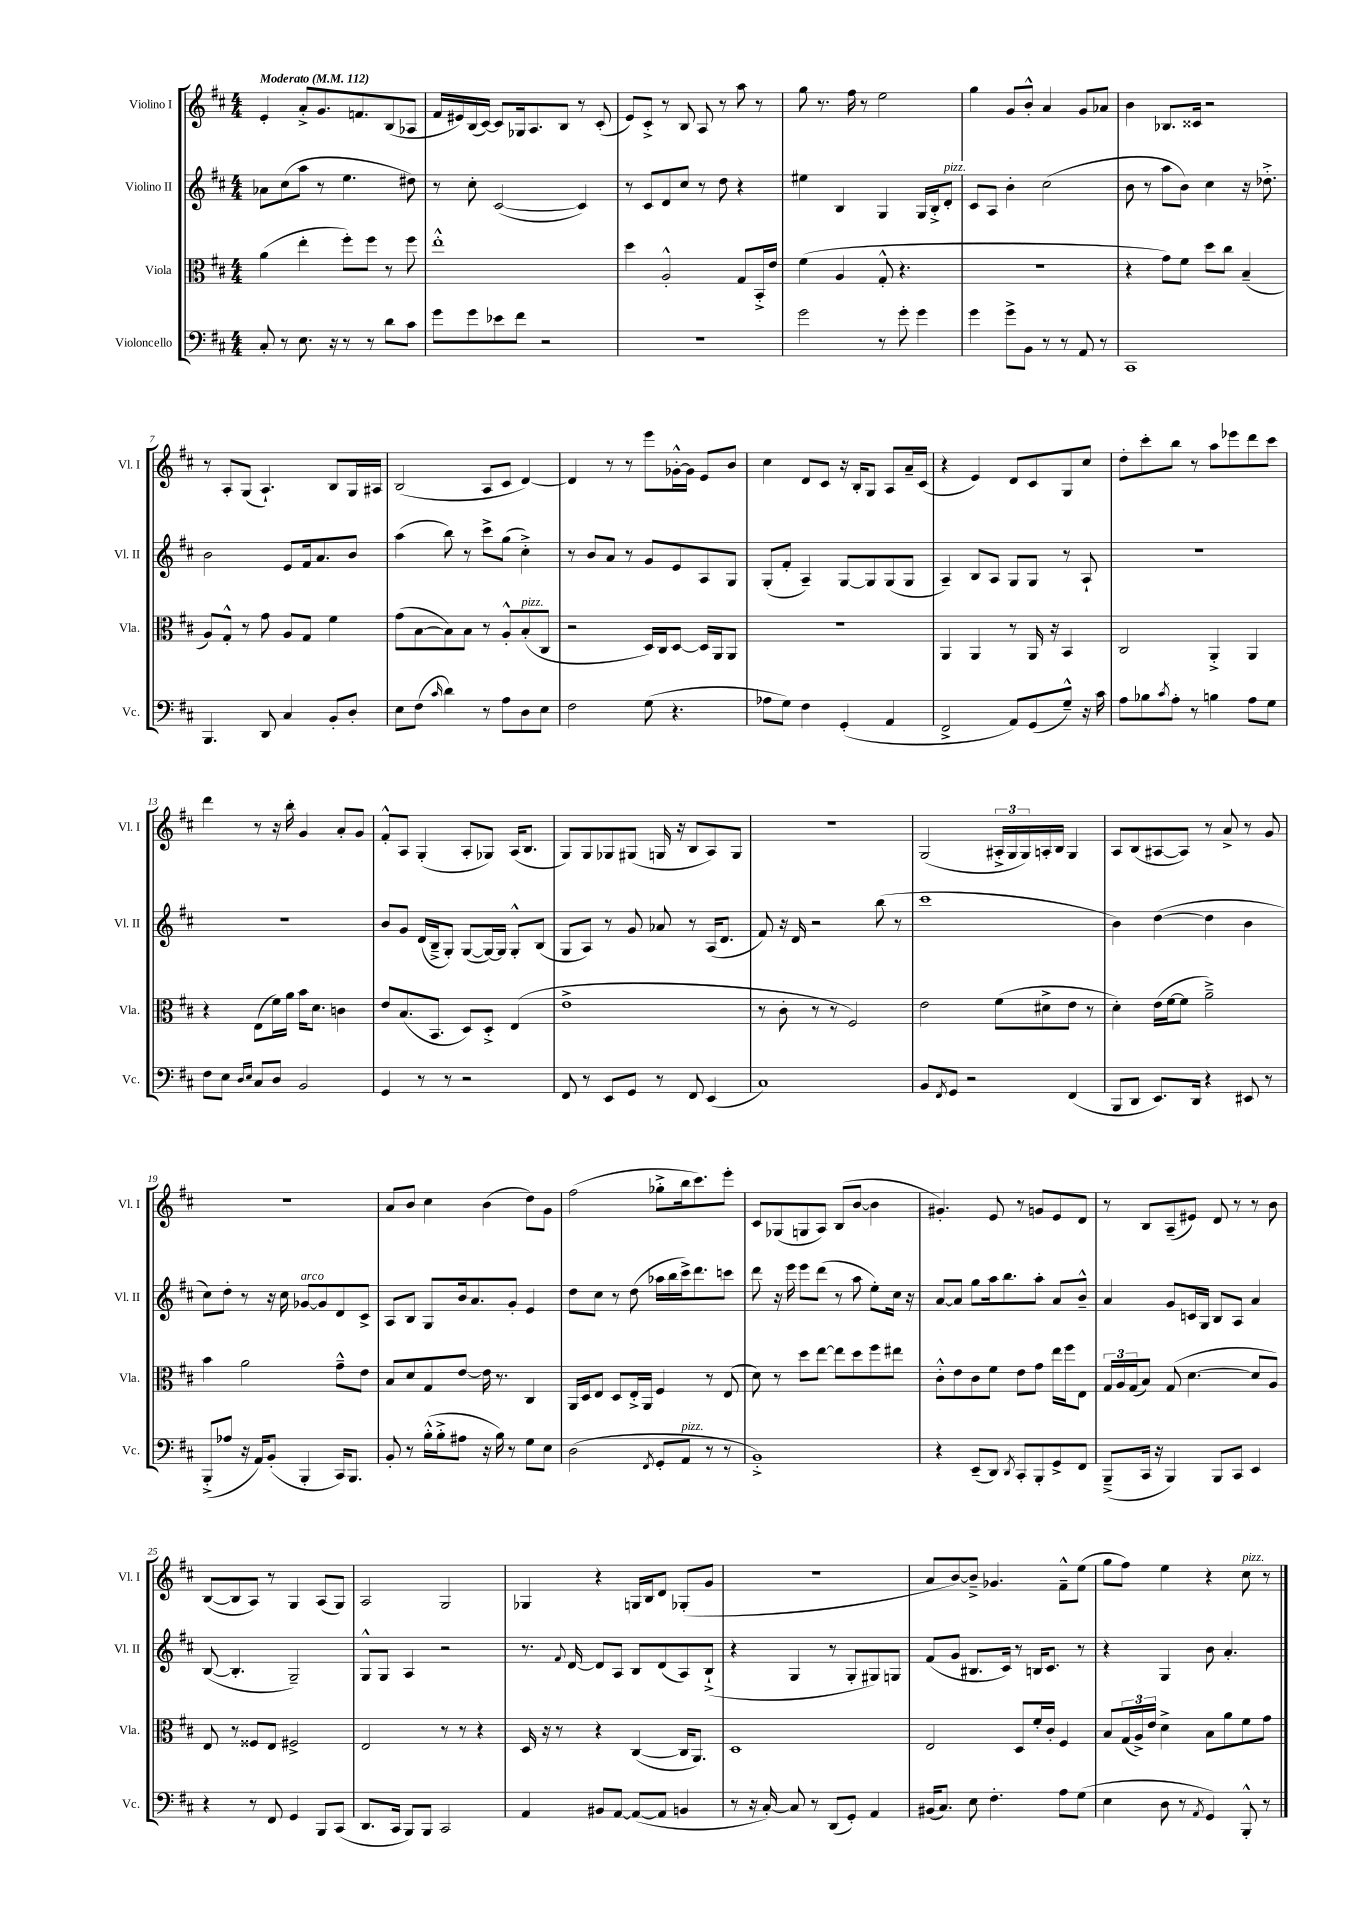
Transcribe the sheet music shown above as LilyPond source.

<<
\new StaffGroup <<
\new Staff = "s0" \with { instrumentName = "Violino I" shortInstrumentName = "Vl. I" } {
    \clef treble \key d \major \numericTimeSignature \time 4/4 \tempo "Moderato" 4 = 112
    e'4-. a'8-.-> g'8. f'8. b8( aes8 |
    fis'16 eis'16) b16( cis'16~) cis'8 ges16 a8. b8 r8 cis'8-.( |
    e'8) cis'8-.-> r8 b8 a8 r8 a''8 r8 |
    g''8 r8. fis''16 r8 e''2 |
    g''4 g'8 b'8-.-^ a'4 g'8 aes'8 |
    b'4 bes8. cisis'16 r2 |
    r8 a8-. g8( a4.-!) b8 g16 ais16 |
    b2( a8 cis'8 d'4~) |
    d'4 r8 r8 e'''8 ges'16~-.-^ ges'16 e'8 b'8 |
    cis''4 d'8 cis'8 r16 b16-. g8 a8 a'16-- cis'16( |
    r4 e'4) d'8 cis'8 g8 cis''8 |
    d''8-. cis'''8-. b''8 r8 a''8 ees'''8 d'''8 cis'''8 |
    d'''4 r8 r16 b''16-. g'4 a'8-. g'8 |
    fis'8-.-^ a8 g4-.( a8-. ges8) a16( b8. |
    g8) g8 ges8 gis8( g16 r16 b8 a8) g8 |
    R1 |
    g2( \tuplet 3/2 { ais16-.-> g16 g16) } a16-. b16 g4 |
    a8 b8( ais8~ ais8) r8 a'8-> r8 g'8 |
    R1 |
    a'8 b'8 cis''4 b'4( d''8) g'8 |
    fis''2( ges''8-.-> b''16 cis'''8.) e'''8-. |
    cis'8 ges8( g8 a8) b8( b'8~ b'4 |
    gis'4.-.) e'8 r8 g'8 e'8 d'8 |
    r8 b8 a8--( eis'8) d'8 r8 r8 b'8 |
    b8~( b8 a8) r8 g4 a8( g8) |
    a2 g2 |
    ges4 r4 g16 b16 d'8 ges8-.( g'8 |
    R1 |
    a'8 b'8~) b'8---> ges'4. fis'8---^ e''8( |
    g''8 fis''8) e''4 r4 cis''8^\markup { \italic "pizz." } r8 \bar "|." |
}
\new Staff = "s1" \with { instrumentName = "Violino II" shortInstrumentName = "Vl. II" } {
    \clef treble \key d \major \numericTimeSignature \time 4/4
    aes'8 cis''8( a''8 r8 e''4. dis''8) |
    r8 cis''8-. cis'2~( cis'4) |
    r8 cis'8 d'8 cis''8 r8 d''8 r4 |
    eis''4 b4 g4 g16 b16-.-> d'8-.^\markup { \italic "pizz." } |
    cis'8 a8 b'4-. cis''2( |
    b'8 r8 a''8 b'8) cis''4 r16 des''8.-.-> |
    b'2 e'8 fis'16 a'8. b'8 |
    a''4( b''8) r8 cis'''8-> g''8( cis''4-.->) |
    r8 b'8 a'8 r8 g'8 e'8 a8 g8 |
    g8-.( fis'8-. a4--) g8~ g8 g8( g8 |
    a4--) b8 a8 g8 g8 r8 a8-! |
    R1 |
    R1 |
    b'8 g'8 d'16( b16---> g8-.) g8~( g16~) g16 g8-.-^ b8( |
    g8 a8) r8 g'8 aes'8 r8 a16( d'8. |
    fis'8) r16 d'16 r2 b''8( r8 |
    cis'''1 |
    b'4) d''4~( d''4 b'4 |
    cis''8) d''8-. r8 r16 cis''16 ges'8~^\markup { \italic "arco" } ges'8 d'8 cis'8-> |
    a8 b8 g8 b'16 a'8. g'8-. e'4 |
    d''8 cis''8 r8 d''8( aes''16 b''16 cis'''16->) d'''8. c'''8 |
    d'''8 r16 e'''16 e'''8 d'''8( r8 a''8 e''8-.) cis''16 r16 |
    a'8~ a'8 g''8 a''16 b''8. a''8-. a'8 b'8---^ |
    a'4 g'8 c'16 g16 b8 a8 a'4 |
    b8~( b4.-. g2--) |
    g8-^ g8 a4 r2 |
    r8. \appoggiatura { fis'8 } d'16~ d'8 a8 b8 d'8( a8) b8-!->( |
    r4 g4 r8 g8-. gis8) g8 |
    fis'8( g'8 bis8. cis'16) r8 b16 cis'8. r8 |
    r4 g4 b'8 a'4.-. \bar "|." |
}
\new Staff = "s2" \with { instrumentName = "Viola" shortInstrumentName = "Vla." } {
    \clef alto \key d \major \numericTimeSignature \time 4/4
    a'4( e''4-. fis''8-.) fis''8 r8 fis''8 |
    e''1-.-^ |
    d''4 a2-.-^ g8 b,16-.-> e'16 |
    fis'4( a4 g8-.-^ r4. |
    R1 |
    r4 g'8) fis'8 d''8 cis''8 b4--( |
    a8) g8-.-^ r8 g'8 a8 g8 fis'4 |
    g'8( b8~ b8) b8 r8 a8-.-^ b8-.^\markup { \italic "pizz." }( cis8 |
    r2 d16) cis16 d8~ d16 a,16 a,8 |
    R1 |
    a,4 a,4 r8 a,16 r16 b,4 |
    cis2 a,4-.-> a,4 |
    r4 e8( fis'16) a'16 b'16 d'8. c'4 |
    e'8 b8.( b,8. d8) d8-.-> e4( |
    e'1-> |
    r8 cis'8-. r8 r8 fis2) |
    e'2 fis'8( dis'8-> e'8 r8 |
    d'4-.) e'16( fis'16~ fis'8 a'2--->) |
    b'4 a'2 g'8---^ e'8 |
    b8 d'8 g8 e'8~ e'16 r8. cis4 |
    a,16 d16 e8 d8 e16-.-> a,16 fis4 r8 e8( |
    d'8) r8 d''8 e''8~ e''8 d''8 fis''8 eis''8 |
    cis'8-.-^ e'8 cis'8 fis'8 e'8 g'8 e''16 fis''16 e8 |
    \tuplet 3/2 { g16 a16 g16( } b8) g8( d'4.~ d'8 a8) |
    e8 r8 fisis8 e8 fis2-> |
    e2 r8 r8 r4 |
    d16 r16 r8 r4 cis4~( cis16 a,8.) |
    d1 |
    e2 d8 fis'16-. cis'16-. fis4 |
    b8 \tuplet 3/2 { g16( a16->) e'16 } d'4-> b8 a'8 fis'8 g'8 \bar "|." |
}
\new Staff = "s3" \with { instrumentName = "Violoncello" shortInstrumentName = "Vc." } {
    \clef bass \key d \major \numericTimeSignature \time 4/4
    cis8-. r8 e8. r16 r8 r8 d'8 cis'8 |
    g'8 g'8 ees'8 fis'8 r2 |
    R1 |
    g'2 r8 g'8-. g'4 |
    g'4 g'8-> b,8 r8 r8 a,8 r8 |
    cis,1 |
    b,,4. d,8 cis4 b,8-. d8-. |
    e8 fis8( \grace { cis'16 } d'4) r8 a8 d8 e8 |
    fis2 g8( r4. |
    aes8 g8) fis4 g,4-.( a,4 |
    fis,2-> a,8) g,8( g8---^) r16 cis'16 |
    a8 bes8 \acciaccatura { cis'8 } a8-. r8 b4 a8 g8 |
    fis8 e8 \grace { d16 e16 } cis8 d8 b,2 |
    g,4 r8 r8 r2 |
    fis,8 r8 e,8 g,8 r8 fis,8 e,4( |
    cis1) |
    b,8 \acciaccatura { fis,8 } g,8 r2 fis,4( |
    b,,8 d,8 e,8.) d,16 r4 eis,8 r8 |
    b,,8-.->( aes8 r16 a,16) b,8-.( b,,4-. cis,16) b,,8. |
    b,8-. r8 b16-.-^( b16-.-> ais8 r16 b16) r8 g8 e8 |
    d2( \acciaccatura { fis,8 } g,8-. a,8^\markup { \italic "pizz." } r8 r8 |
    b,1-.->) |
    r4 e,8--( d,8) \acciaccatura { d,8 } cis,8-. b,,8-. g,8-> fis,8 |
    b,,8--->( cis,16 r16 b,,4) b,,8 cis,8 e,4 |
    r4 r8 fis,8 g,4 b,,8 cis,8( |
    d,8. cis,16 b,,8) b,,8 cis,2 |
    a,4 bis,8 a,8~ a,8~( a,8 b,4 |
    r8 r16 cis16~-.) cis8 r8 d,8( g,8-.) a,4 |
    bis,16( cis8.) e8 fis4.-. a8 g8( |
    e4 d8 r8 \acciaccatura { a,8 } g,4) b,,8-.-^ r8 \bar "|." |
}
>>
>>
